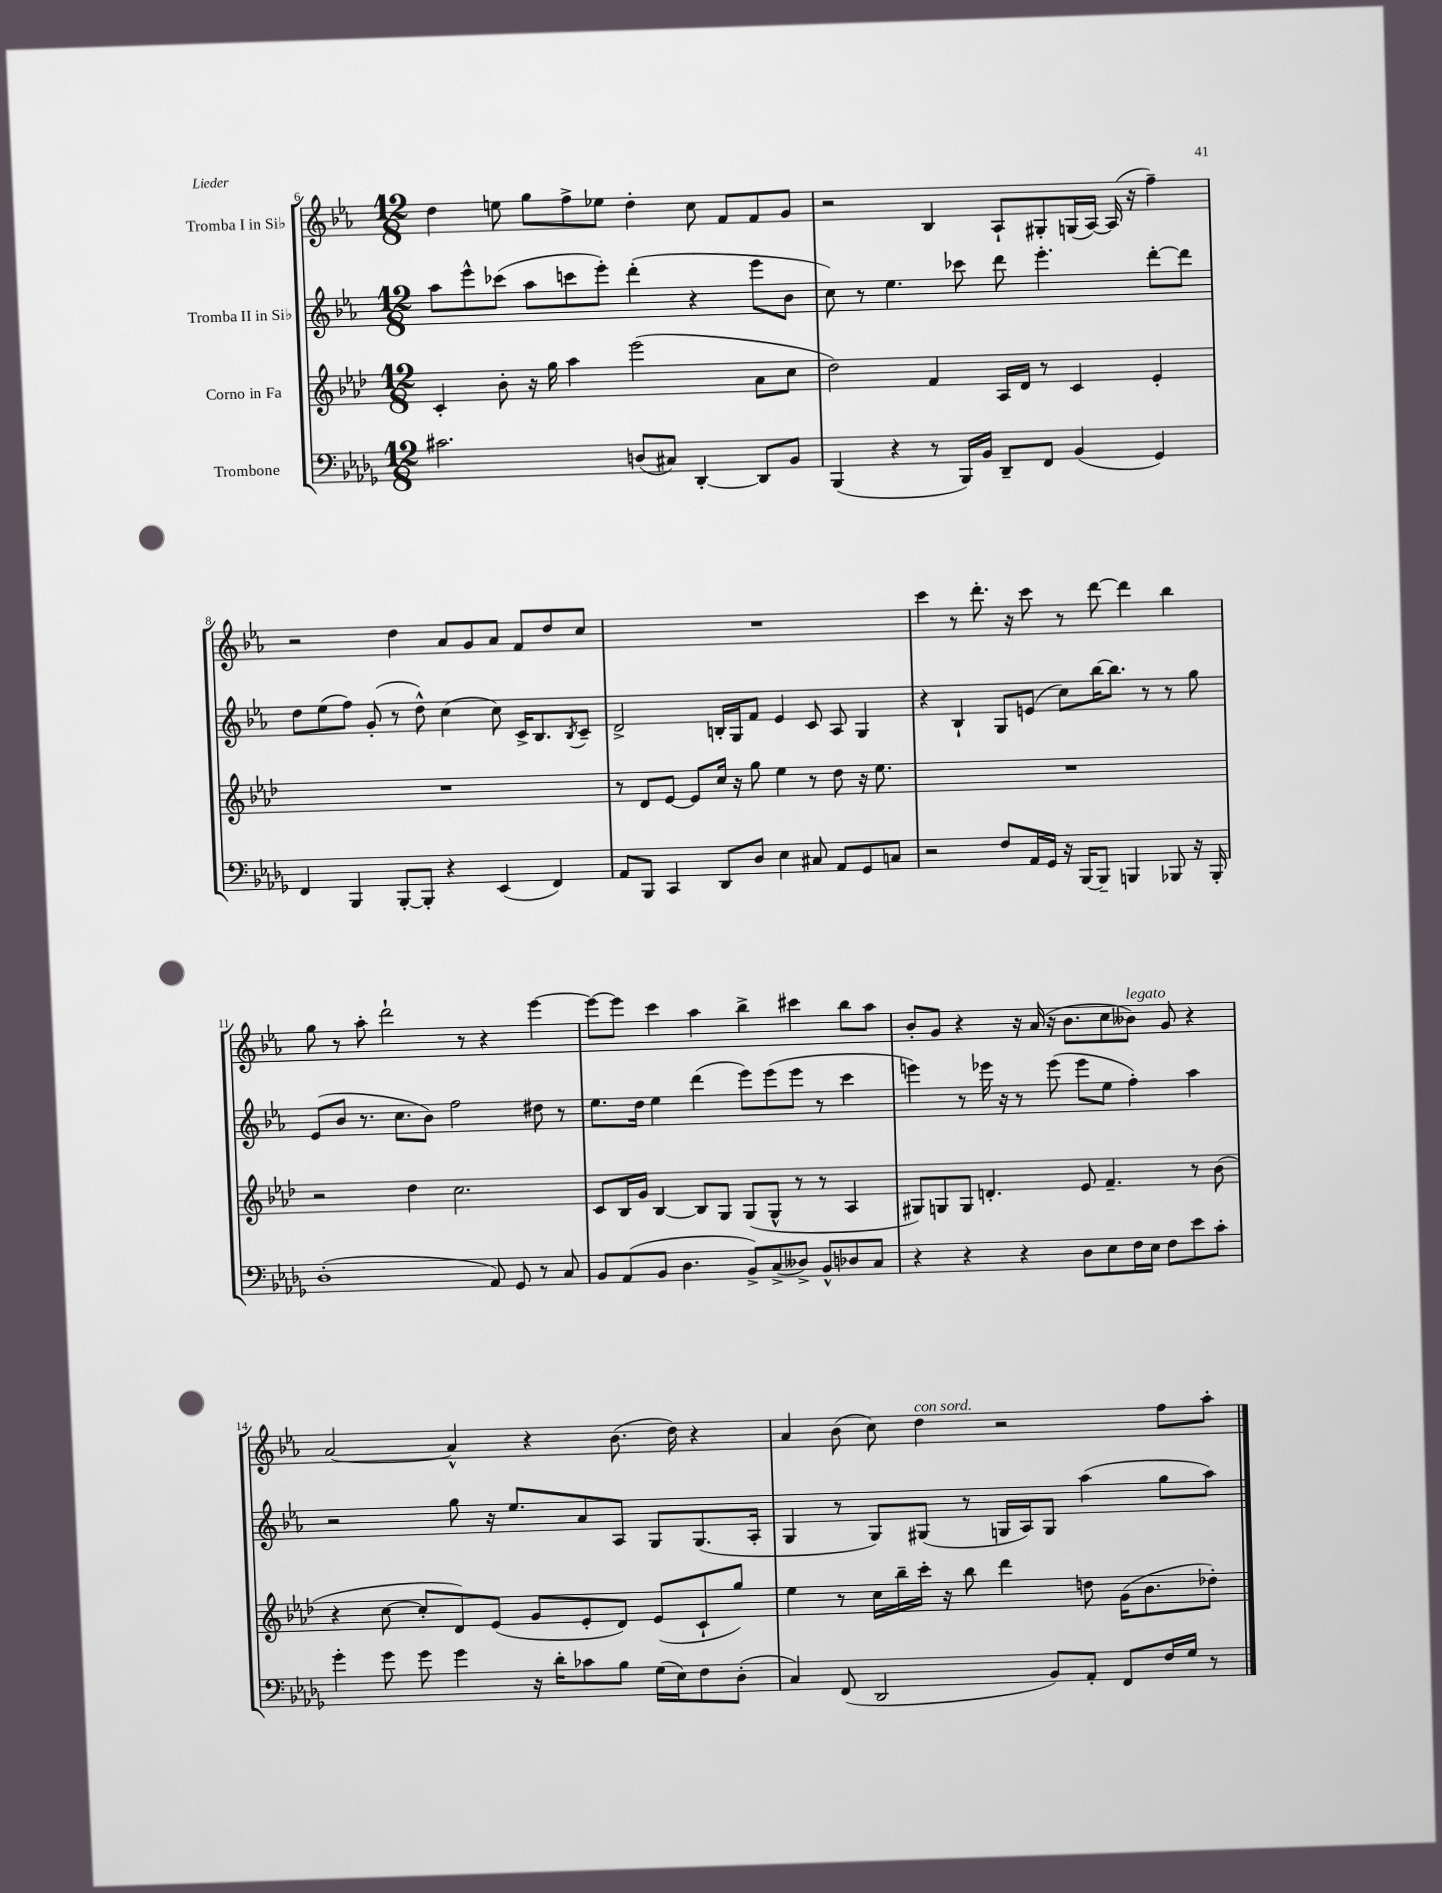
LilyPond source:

<<
\new StaffGroup <<
\new Staff = "s0" \with { instrumentName = "Tromba I in Sib" } {
    \clef treble \key ees \major \numericTimeSignature \time 12/8
    d''4 e''8 g''8 f''8-> ees''8 d''4-. c''8 f'8 f'8 g'8 |
    r2 bes4 aes8-! gis8-. g16( aes16~) aes16( r16 f''4--) |
    r2 d''4 aes'8 g'8 aes'8 f'8 d''8 c''8 |
    R1. |
    c'''4 r8 d'''8.-. r16 c'''8 r8 d'''8~ d'''4 bes''4 |
    g''8 r8 aes''8-. d'''2-! r8 r4 ees'''4~ |
    ees'''8~ ees'''8 c'''4 aes''4 bes''4-> cis'''4 bes''8 aes''8 |
    bes'8-. g'8 r4 r16 aes'16( r16 bes'8. c''8 beses'8^\markup { \italic "legato" }) g'8 r4 |
    aes'2~ aes'4-^ r4 bes'8.( d''16) r4 |
    aes'4 bes'8( c''8) d''4^\markup { \italic "con sord." } r2 f''8 aes''8-. \bar "|." |
}
\new Staff = "s1" \with { instrumentName = "Tromba II in Sib" } {
    \clef treble \key ees \major \numericTimeSignature \time 12/8
    aes''8 ees'''8-^ ces'''8( aes''8 c'''8 ees'''8-.) d'''4-.( r4 ees'''8 bes'8 |
    c''8) r8 ees''4. ces'''8 d'''8 ees'''4.-. d'''8~-. d'''8 |
    d''8 ees''8( f''8) g'8-.( r8 d''8-^) c''4( c''8) c'16-> bes8. \acciaccatura { bes8 } c'8-- |
    d'2-> b16-. g16 f'8 ees'4 c'8 aes8 g4 |
    r4 bes4-! g8 e'8( c''8) bes''16~ bes''8. r8 r8 g''8 |
    ees'8( bes'8 r8. c''8. bes'8) f''2 dis''8 r8 |
    ees''8. d''16 ees''4 d'''4( ees'''8) ees'''8( ees'''8 r8 c'''4 |
    e'''4) r8 ees'''16 r16 r8 ees'''8( ees'''8 ees''8 f''4-.) aes''4 |
    r2 g''8 r16 ees''8. aes'8 aes8 g8 g8.( aes16-. |
    g4 r8 g8) gis8( r8 g16 aes16) g8 aes''4( g''8 aes''8) \bar "|." |
}
\new Staff = "s2" \with { instrumentName = "Corno in Fa" } {
    \clef treble \key aes \major \numericTimeSignature \time 12/8
    c'4-. bes'8-. r16 g''16 aes''4 ees'''2( aes'8 c''8 |
    des''2) f'4 aes16 des'16 r8 c'4 ees'4-. |
    R1. |
    r8 des'8 ees'8~ ees'8 c''16 r16 g''8 ees''4 r8 des''8 r16 ees''8. |
    R1. |
    r2 des''4 c''2. |
    c'8 bes16 g'16 bes4~ bes8 g8 g8( g8-^ r8 r8 aes4 |
    gis8) g8 g8 d'4.-. ees'8 f'4.-- r8 bes'8( |
    r4 c''8~ c''8-. des'8) ees'8( g'8 ees'8-. des'8) ees'8( c'8-! g''8) |
    ees''4 r8 c''16 bes''16-- c'''16-. r16 bes''8 des'''4 d''8 g'16( bes'8. des''8-.) \bar "|." |
}
\new Staff = "s3" \with { instrumentName = "Trombone" } {
    \clef bass \key des \major \numericTimeSignature \time 12/8
    cis'2. d8( cis8) des,4~-. des,8 bes,8 |
    bes,,4( r4 r8 bes,,16) bes,16 des,8-- f,8 bes,4( ges,4) |
    f,4 bes,,4 bes,,8~-. bes,,8-. r4 ees,4( f,4) |
    aes,8 bes,,8 c,4 des,8 des8 ees4 cis8 aes,8 ges,8 c8 |
    r2 f8 aes,16 ges,16 r16 bes,,16~ bes,,8-- b,,4 bes,,8 r16 bes,,16-. |
    des1-.( aes,8) ges,8 r8 c8 |
    bes,8 aes,8( bes,8 des4. bes,8->) c8->( deses8->) bes,8-^ des8 c8 |
    r4 r4 r4 des8 ees8 f16 ees16 f8 ees'8 c'8-. |
    ges'4-. ges'8 ges'8 ges'4 r16 des'16-. ces'8 bes8 ges16( ees16) f8 des8-.( |
    c4) f,8( des,2 bes,8) aes,8-. f,8 f16 ges16 r8 \bar "|." |
}
>>
>>
\layout { \context { \Score currentBarNumber = #6 } }
